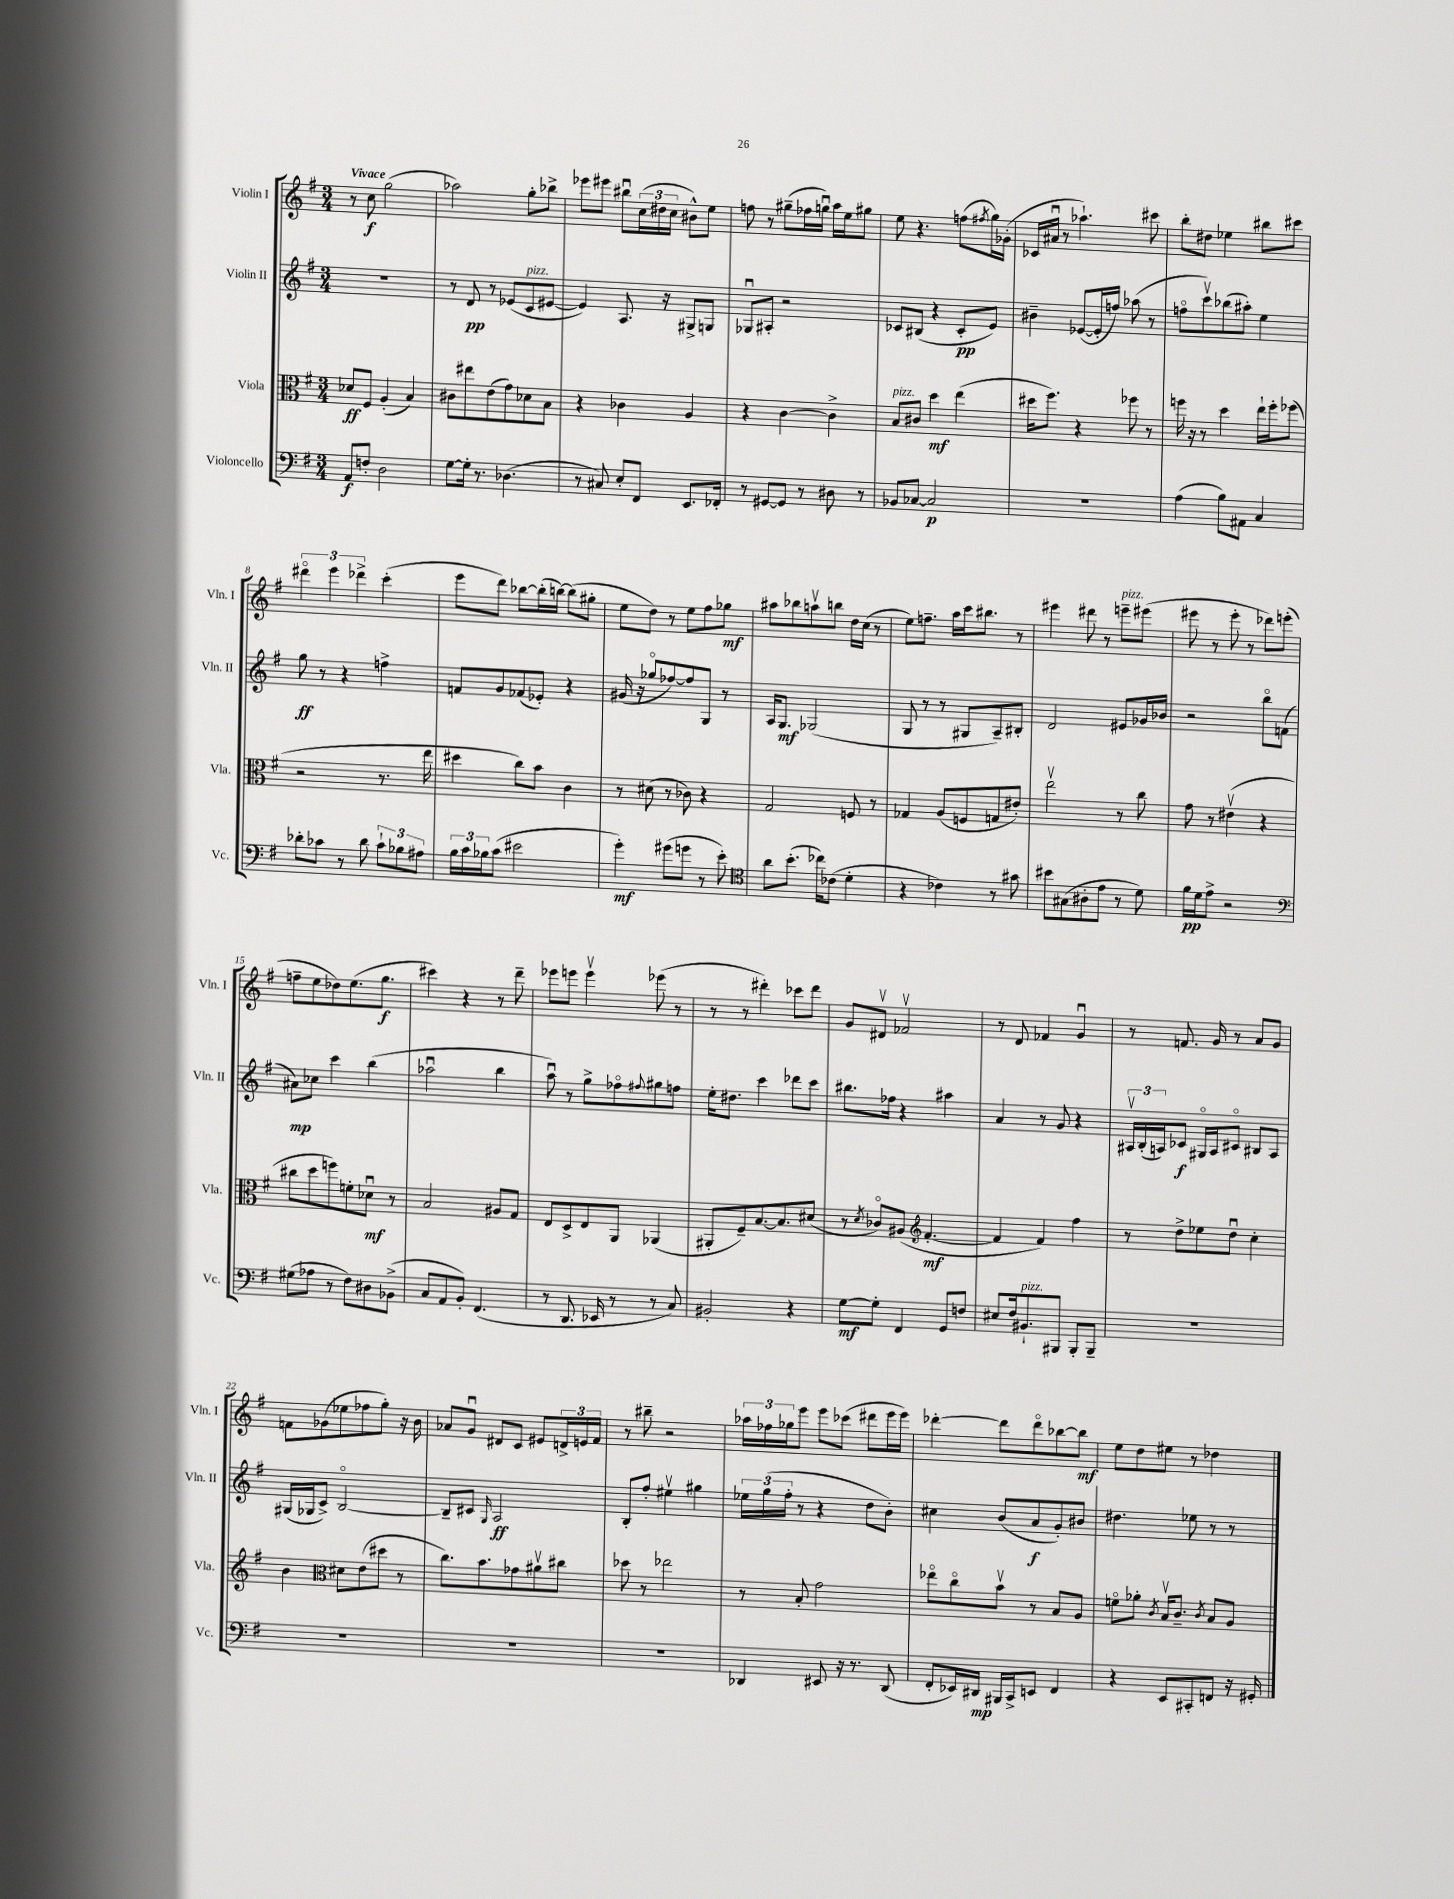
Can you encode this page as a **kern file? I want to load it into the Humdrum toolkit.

**kern	**kern	**kern	**kern
*staff4	*staff3	*staff2	*staff1
*clefF4	*clefC3	*clefG2	*clefG2
*k[f#]	*k[f#]	*k[f#]	*k[f#]
*M3/4	*M3/4	*M3/4	*M3/4
8AA/L	8d-/L	2.r	8r
8F'/J	8F#/J	.	8cc\
2D\	(4A'/	.	(2gg\
.	4B/)	.	.
=	=	=	=
[8G\L	8c#\L	8r	2aa-\)
16G'\]Jk	8ee#\	8d/	.
8.r	.	.	.
.	(8e\	8r	.
(4.D-\	8g\)	(8e-/L	.
.	8d-\	8c/	8gg'\L
.	8B\J	[8e#/J	8bb-^\J
=	=	=	=
8r	4r	4e#/])	8eee-\L
8C#/)	.	.	8eee#\J
8E'/L	4c-\	8.A/	8bb#u\L
8FF#/J	.	.	(24cc\L
.	.	.	24dd#\
.	.	16r	.
.	.	.	24cc\JJ
8.EE/L	4A/	8G#^/L	8b#^^\L)
.	.	8G/J	8ee\J
16FF-'/Jk	.	.	.
=	=	=	=
8r	4r	8G-u/L	8ff\
[8GG#/L	.	8A#'/J	8r
8GG#/]J	[4c\	2r	(8gg#~\L
8r	.	.	16ff-\L
.	.	.	16ggu\JJ)
8D#\	4c^\]	.	16aa\LL
.	.	.	16ee\J
8r	.	.	8gg#\J
=	=	=	=
8BB-/L	8B/L	8c-/L	8ee\
[8C-/J	8c#/J	(8B#/J	4.r
2C-/]	4dd\	4r	.
.	(4ee\	8c-'/L	(8ff\L
.	.	.	8qff#/
.	.	8e/J)	16gg\L)
.	.	.	(16g-'\JJ
=	=	=	=
2.r	16dd#\LK	4b#~\	16c-/LL
.	8.ff#\J)	.	16a#u/JJ
.	.	.	8r
.	4r	([8e-/L	4.aa-`\)
.	.	16e-'/]L	.
.	.	16ff/JJ)	.
.	8ff-\	(8aa-\	.
.	8r	8r	8ccc#\
=	=	=	=
(4A\	16ff\	8ffo\L	8bb'\L
.	16r	.	.
.	8r	8cccv\)	8dd#\J
8B\L)	4dd\	(8bb-\	4ee-\
8AA#\J	.	8aa#'\J)	.
4C/	16ee`\LL	4ee\	8bb#\L
.	16ff'\J	.	.
.	(8ff-\J	.	8ccc#\J
=	=	=	=
8d-'\L	2r	8gg\	6ddd#o\
8c-\J	.	8r	.
.	.	.	6eee\
8r	.	4r	.
.	.	.	6ddd-^\
8d-\	.	.	.
12c-`\L	8.r	4ff^\	(4ccc'\
12B-\	.	.	.
12A#\J	.	.	.
.	16ee\	.	.
=	=	=	=
24B\LL	4dd#\	8f/L	8eee\L
24c\	.	.	.
24B-\J	.	.	.
(8c\J	.	8g/	8ddd\J)
2e#\	8cc\L)	(8f-/	[8bb-\L
.	8b\J	8e-'/J)	(16bb-'\]L
.	.	.	[16bb\JJ)
.	4c\	4r	(8bb\]L
.	.	.	8gg#'\J
=	=	=	=
4g'\)	8r	(16g#/	8ee\L
.	.	16r	.
.	(8d#\	8gg-o/L	8dd\J)
(8g#\L	8r	[8ff-/)	8r
8g\J	8c-\)	8ff-/]	8ee\L
8r	4r	8G/J	8ff#\
8e'\)	.	8r	8gg-\J
=	=	=	=
*clefC4	*	*	*
8a\L	2G/	16A/LK	8aa#\L
.	.	8.G/J	.
(8.b'\J	.	.	8bb-\
.	.	(2G-/	8aav\
16cc-\LK)	.	.	.
(8c-\J	.	.	8bb\J
4d'\	8F/	.	16dd\LL
.	.	.	(16cc\JJ
.	8r	.	8r
=	=	=	=
4r	4G-/	8G/	8ee\L)
.	.	8r	8.ff~\J
4c-\)	(8A/L	8r	.
.	.	.	16aa\LL
.	8F/	8G#/L	16ccc\J
.	.	.	8.bb#\J
8r	8G/	8A~/)	.
8g#\	8e#'/J)	8B#'/J	8r
=	=	=	=
8b#\L	2eev\	2d/	4eee#\
(8G#\	.	.	.
8A#'\	.	.	8ddd#\
8e\J	.	.	8r
8r	8r	8e#/L	8eee~\L
8d\)	8cc\	16g-/L	(8eee#\J
.	.	16b-/JJ	.
=	=	=	=
16f#\LL	8g\	2r	8eee#\
16d\J	.	.	.
8e^\J	8r	.	8r
2r	(4e#v\	.	8eee#'\
.	.	.	8r
.	4r	8bbo\L	8ddd-\L)
.	.	(8f\J	(8eee'\J
=	=	=	=
*clefF4	*	*	*
(8G#\L	8cc#\L	8a#\L)	8ff~\L
8A-\J	8dd\	8cc-\J	8ee\
8r	8ff\)	4ccc\	8dd-\)
8F#\L)	8f'\	.	(8.ee\
8D#\	8d-u\J	(4bb\	.
.	.	.	8.gg\J
(8BB-^\J	8r	.	.
=	=	=	=
8C/L	2B/	2aa-u\	4ccc#\)
8AA/	.	.	.
8BB'/J)	.	.	4r
(4.FF#/	.	.	.
.	8A#/L	4bb\	8r
.	8G/J	.	8ddd~\
=	=	=	=
8r	8E/L	8aau\)	8eee-\L
8.DD/	8D^/	8r	8eee\J
.	8E/	8gg^\L	4eeev\
16EE-/	.	.	.
8r	8AA/J	8ff-o\	.
.	.	8qqff#/	.
8r	(4AA-/	8gg#\	(8eee-\
8C/)	.	8ff\J	8r
=	=	=	=
2BB#'/	8AA#'/L	16ee'\LK	8r
.	.	8.dd#\J	.
.	8F#~/)	.	8r
.	[8.B/	4ccc\	4ddd#'\)
.	8.B/]	.	.
4r	.	8ddd-\L	8ccc-\L
.	(8d#/J	8ccc\J	8ddd#\J
=	=	=	=
[8G\L	8r	8.bb#\L	8g/L
.	8qd/	.	.
8G'\]J	8c-o/L)	.	8d#v/J
.	.	16ff-\Jk	.
4FF#/	(8A#/J	4r	2f-v/
*	*clefG2	*	*
.	[4.f#'/	.	.
8GG/L	.	4aa#\	.
8F/J	.	.	.
=	=	=	=
8E#/L	4f#/]	4a/	8r
16F#/k	.	.	8d/
8.BB#`/	.	.	.
.	4f#/)	8r	4f-/
8BBB#/J	.	8g/	.
8BBB#'/L	4ff#\	4r	4gu/
8BBB#~/J	.	.	.
=	=	=	=
2.r	8r	24A#v/LL	8r
.	.	(24B'/	.
.	.	24A/J)	.
.	8dd^\L	8c-/J	8.f/
.	8ee-\	16G#o/LL	.
.	.	16A/J	16g/
.	8ddu\J	8c#o/J	8r
.	4cc'\	8B#/L	8a/L
.	.	8A/J	8g/J
=	=	=	=
2.r	4b\	(16G#/LL	8f\L
.	.	16G-/J	.
.	.	8c^/J)	(8g-\
*	*clefC3	*	*
.	8d#\L	[2Bo/	8ee-\
.	(8e\	.	8ff-\
.	8dd#\J	.	8gg'\J)
.	8r	.	16r
.	.	.	16b\
=	=	=	=
2.r	8.cc\L)	8B~/]L	8a-/L
.	.	8c#/J	8gu/J
.	8.b\	.	.
.	.	16qqG/	.
.	.	2A/	8d#/L
.	8g-\	.	8c/J
.	8a#v\	.	8e#/L
.	8cc#\J	.	24d^/L
.	.	.	24e/
.	.	.	24f#/JJ
=	=	=	=
2.r	8dd-\	8B'/L	8r
.	8r	8ff#'/J	8bb#~\
.	2ee-\	4ee#v\	2r
.	.	4gg#\	.
=	=	=	=
4DD-/	8r	24ee-\LL	24aa-\LL
.	.	(24gg\	24ff-\
.	.	24ff#'\JJ	24gg-\J
.	8B'/	8r	8eee\J
8EE#/	2g\	4r	8eee\L
16r	.	.	(8ccc-\J
8.r	.	.	.
.	.	8dd\L	8ddd#\L
(8DD-/	.	8b'\J)	16eee\L
.	.	.	16eee\JJ)
=	=	=	=
8FF#'/L	8ee-o\L	4cc#\	[4ddd-'\
16EE-/L)	8cco\	.	.
16DD#/JJ	.	.	.
16BBB#/LL	8bv\J	(8b/L	8ddd-\]L
16CC^/J	.	.	.
8EE/J	8r	8a/	8ddd-o\
4FF#/	8B/L	8g'/)	[8bb-\
.	8A/J	8b#/J	8bb-\]J
=	=	=	=
4r	8fo\L	4.dd#\	8ee\L
.	8a-'\J	.	8dd\
.	8qc/	.	.
8EE/L	16Bv/LK	.	8ee#\J
.	8.c~/J	.	.
8CC#'/	.	8ee-\	8r
.	8qc/	.	.
8FF/J	8B/L	8r	4dd-\
16r	8A/J	8r	.
16GG#'/	.	.	.
==	==	==	==
*-	*-	*-	*-
